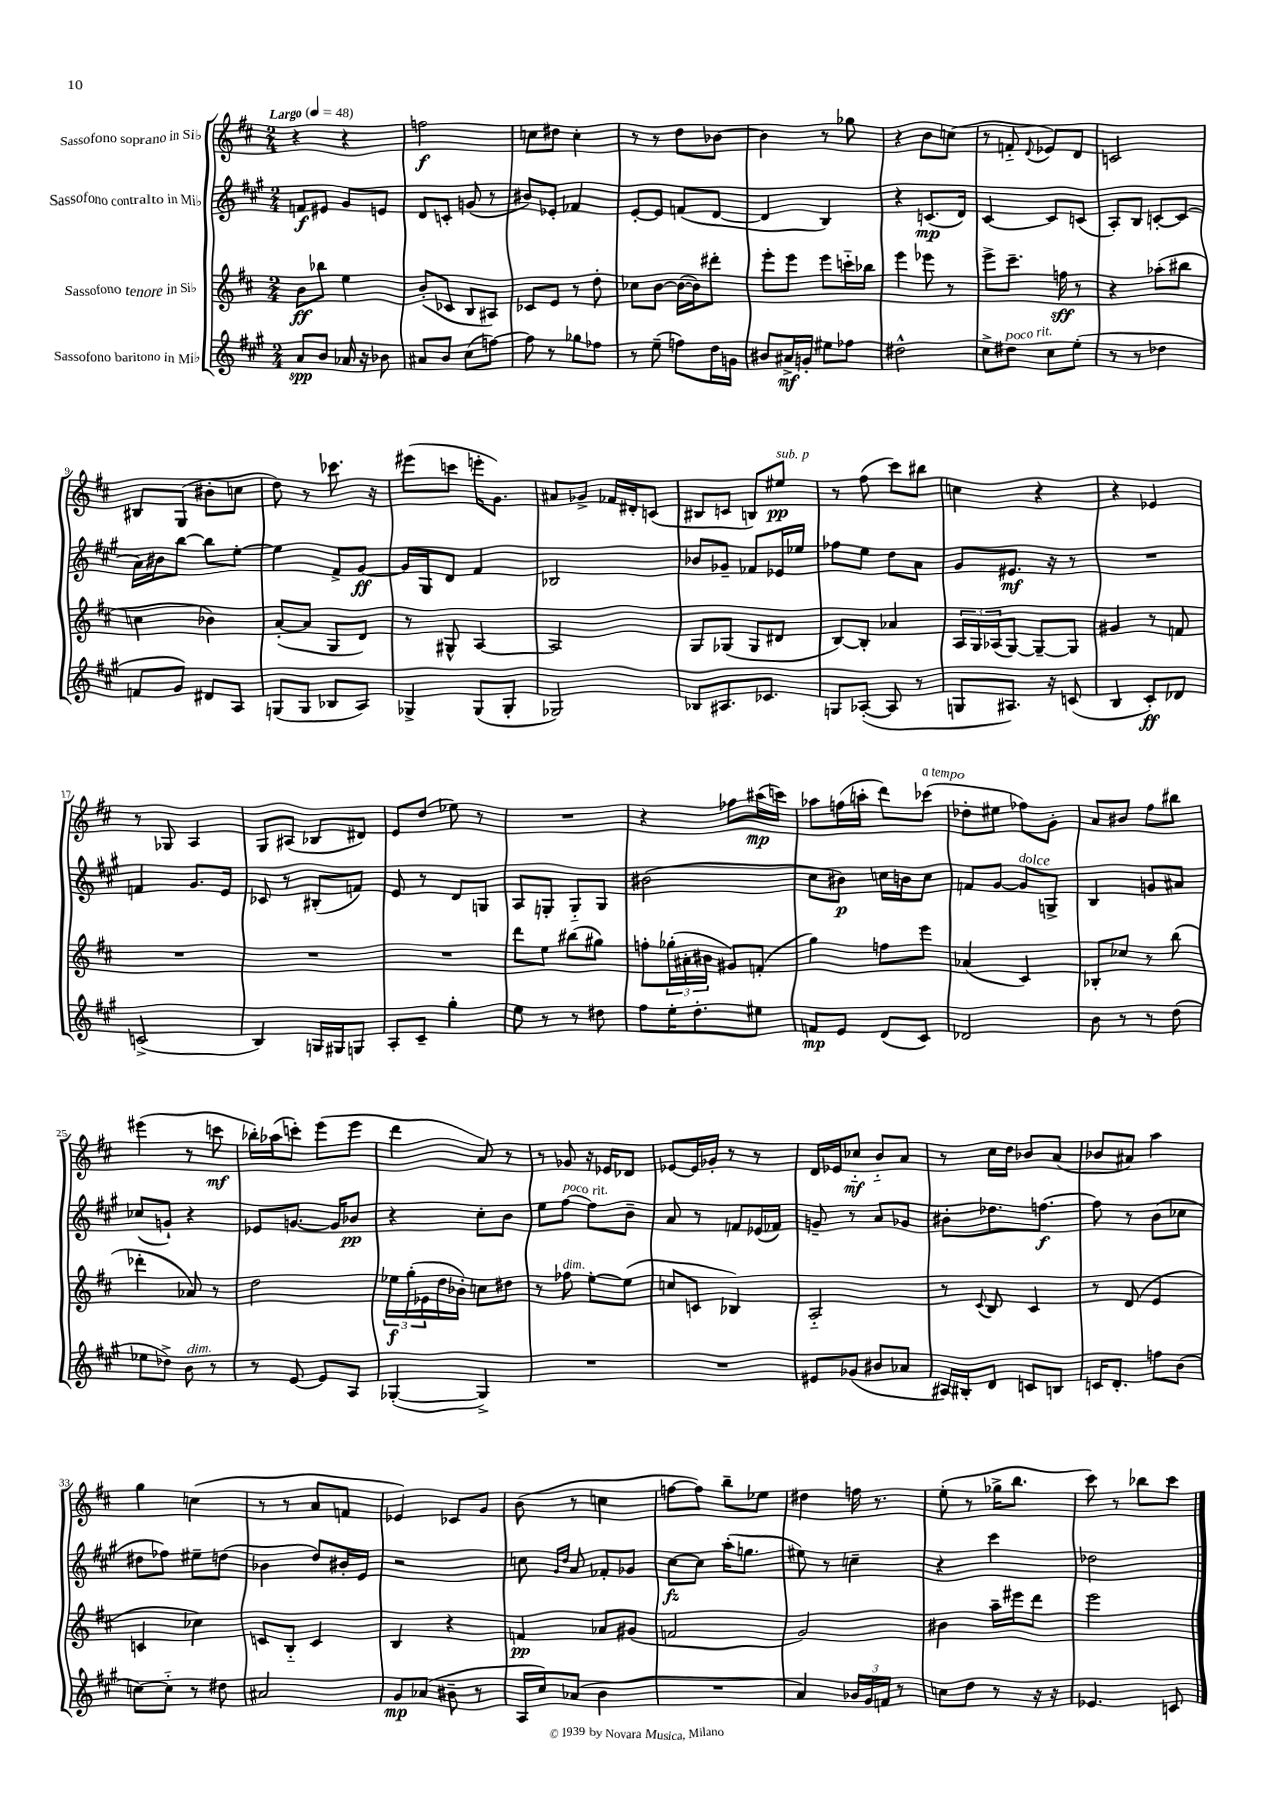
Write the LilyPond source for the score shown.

<<
\new StaffGroup <<
\new Staff = "s0" \with { instrumentName = "Sassofono soprano in Sib" } {
    \clef treble \key d \major \numericTimeSignature \time 2/4 \tempo "Largo" 4 = 48
    r4 r4 |
    f''2\f |
    c''8 dis''8 c''4-. |
    r8 r8 d''8 bes'8~ |
    bes'4 r8 ges''8 |
    r4 b'8 c''8( |
    r8 f'8-_ \appoggiatura { d'8 } ees'8) d'8 |
    c'2 |
    bis8 g8( bis'8-. c''8 |
    d''8) r8 ces'''8. r16 |
    eis'''8( c'''8 e'''16-. g'8.) |
    ais'8 ges'8-> fes'16 dis'16-. c'8( |
    bis8 c'8 b8) eis''8\pp^\markup { \italic "sub. p" } |
    r8 fis''8( cis'''8) bis''8 |
    c''4 r4 |
    r4 ees'4 |
    r8 ges8 a4 |
    g8 ais8( bes8 dis'8) |
    e'8 d''8( ees''8) r8 |
    R2 |
    r4 fes''8 ais''16\mp( c'''16) |
    aes''8 f''16( a''16-. d'''8) ces'''8^\markup { \italic "a tempo" }( |
    des''8-. eis''8 fes''8) g'8-. |
    a'8 bis'8 fis''8 bis''8 |
    eis'''4( r8 c'''8\mf |
    bes''16-.) aes''16( c'''8-.) e'''8( e'''8 |
    d'''4 a'8) r8 |
    r8 ges'8 r16 ees'16 des'8 |
    ees'8~ ees'16 ges'16-. r8 r8 |
    d'16 ees'16 ces''8-_\mf b'8-_ a'8 |
    r8 cis''16 d''16 bes'8 a'8( |
    bes'8 ais'8) a''4 |
    g''4 c''4( |
    r8 r8 a'8 f'8 |
    ees'4) ces'8 g'8 |
    b'8( r8 c''4 |
    f''8~ f''8) b''8-- ees''8 |
    dis''4 f''16 r8. |
    e''8-.( r8 ges''16-> b''8. |
    cis'''8) r8 bes''8 cis'''8 \bar "|." |
}
\new Staff = "s1" \with { instrumentName = "Sassofono contralto in Mib" } {
    \clef treble \key a \major \numericTimeSignature \time 2/4
    f'8\f eis'8 gis'8 e'8 |
    d'8 c'8-. g'8( r8 |
    bis'8) ees'8-. fes'4 |
    e'8~-. e'8 f'8( d'8~ |
    d'4 b4) |
    r4 c'8.\mp( d'16) |
    cis'4~ cis'8 c'8( |
    a8-.) b8 c'8~-. c'8( |
    a'16) bis'16 b''8~ b''8 e''8~-. |
    e''4 fis'8-> gis'8~\ff |
    gis'16 gis16 d'8 fis'4 |
    bes2 |
    bes'8 ges'8-- fes'8 ees'16 ees''16 |
    fes''8 e''8 d''8 a'8 |
    gis'8 eis'8.\mf r16 r8 |
    R2 |
    f'4 gis'8. e'16 |
    ces'8 r8 bis8-.( f'8) |
    e'8 r8 d'8 g8 |
    a8 g8-. g8-_ g8 |
    bis'2( |
    cis''8 bis'8\p) c''16 b'16 c''8 |
    f'8 gis'8~ gis'8^\markup { \italic "dolce" } g8-> |
    b4 g'8 ais'8 |
    ces''8( g'8-!) r4 |
    ees'8 g'8.~ g'16 bes'8\pp |
    r4 cis''8-. b'8 |
    e''8 fis''8~^\markup { \italic "poco rit." } fis''8 b'8-- |
    a'8 r8 f'8 ees'16( fes'16) |
    g'8-- r8 a'8 ges'8 |
    bis'8-. des''8. f''8.~\f |
    f''8 r8 b'8( ces''8 |
    dis''8 fes''8) eis''8-- d''8( |
    bes'4 d''8) bis'16-. e'16 |
    r2 |
    c''8 \grace { gis'16 d''16 } a'8 fes'8-. ges'8 |
    cis''8~\fz cis''8 a''16-.( g''8. |
    eis''8) r8 c''4-- |
    r4 cis'''4 |
    des''2 \bar "|." |
}
\new Staff = "s2" \with { instrumentName = "Sassofono tenore in Sib" } {
    \clef treble \key d \major \numericTimeSignature \time 2/4
    b'8\ff bes''8 e''4 |
    b'8-.( ces'8 b8 ais8) |
    ces'8 e'8 r8 d''8-. |
    ces''8 b'8~ b'16~( b'16) dis'''8-. |
    e'''8-. e'''8 e'''8 c'''16-_ bes''16 |
    e'''4 ees'''8 r8 |
    e'''8-> cis'''8.-- f''16\sff r8 |
    r4 aes''8-.( bis''8 |
    c''4 bes'4) |
    a'8~-.( a'8 g8 d'8) |
    r8 gis8-^ a4~ |
    a2 |
    g8 ges8( ges8 dis'8 |
    b8~) b8-. aes'4 |
    \tuplet 3/2 { a16 g16 aes16( } g8~) g8~-- g8 |
    gis'4 r8 f'8 |
    R2 |
    R2 |
    R2 |
    d'''8 e''8 bis''8( gis''8) |
    f''8-. \tuplet 3/2 { ges''16-.( ais'16-. bis'16 } gis'8) f'8-.( |
    g''4) f''8 e'''8 |
    aes'4( cis'4) |
    bes8-. ces''8 r8 b''8( |
    des'''4-. aes'8) r8 |
    d''2 |
    \tuplet 3/2 { ees''16\f g''16-.( ees'16 } d''16 bes'16-.) c''8 dis''8 |
    r8 fes''8^\markup { \italic "dim." } e''8~-. e''8( |
    c''8 c'8 bes4) |
    a2-_ |
    r8 \appoggiatura { cis'8 } b8 cis'4 |
    r8 d'8( e'4 |
    c'4 ces''4) |
    c'8 b8-_ c'4 |
    b4 r4 |
    f'4\pp aes'8 gis'8( |
    f'2 |
    g'2) |
    bis'4 a''16-- eis'''16 d'''8 |
    e'''2 \bar "|." |
}
\new Staff = "s3" \with { instrumentName = "Sassofono baritono in Mib" } {
    \clef treble \key a \major \numericTimeSignature \time 2/4
    a'8\spp b'8 aes'16 r16 bes'8 |
    ais'8 b'8 cis''8( f''8~) |
    f''8 r8 ges''8 fes''8 |
    r8 e''8--( f''8) d''16 g'16 |
    bis'8 ais'16->\mf g'16-. eis''8 fes''8 |
    dis''2-^ |
    cis''8-> dis''8^\markup { \italic "poco rit." } cis''8 e''8-.( |
    r8 r8 des''4 |
    f'8 gis'8) dis'8 a8 |
    g8( g8 bes8 a8) |
    ges4-> ges8( ges8-. |
    ges2) |
    bes8 ais8. ces'8. |
    g8 aes8~-.( aes8 r8 |
    g8 ais8.) r16 c'8( |
    b4 cis'8-.\ff) des'8 |
    c'2->( |
    b4) g16 gis16 g8 |
    a8-. cis'8-- gis''4-. |
    e''8 r8 r8 dis''8 |
    fis''8 e''16-. d''8.-. eis''8 |
    f'8\mp e'8 d'8( cis'8) |
    des'2 |
    b'8 r8 r8 d''8( |
    ees''8 des''8->) b'8^\markup { \italic "dim." } r8 |
    r8 e'8~ e'8 a8 |
    ges4~-.( ges4->) |
    R2 |
    R2 |
    eis'8 ges'8( bis'8 aes'8 |
    ais16) bis16-. d'8 c'8 b8 |
    c'16 d'8.-. f''8 b'8( |
    c''8~) c''8-_ r8 dis''8 |
    ais'2 |
    gis'8\mp aes'8( bis'8-- r8 |
    a16 cis''16) aes'8( b'4 |
    R2 |
    a'4) \tuplet 3/2 { bes'16 gis'16 f'16 } r8 |
    c''8 d''8 r8 r16 r16 |
    ees'4. c'8 \bar "|." |
}
>>
>>
